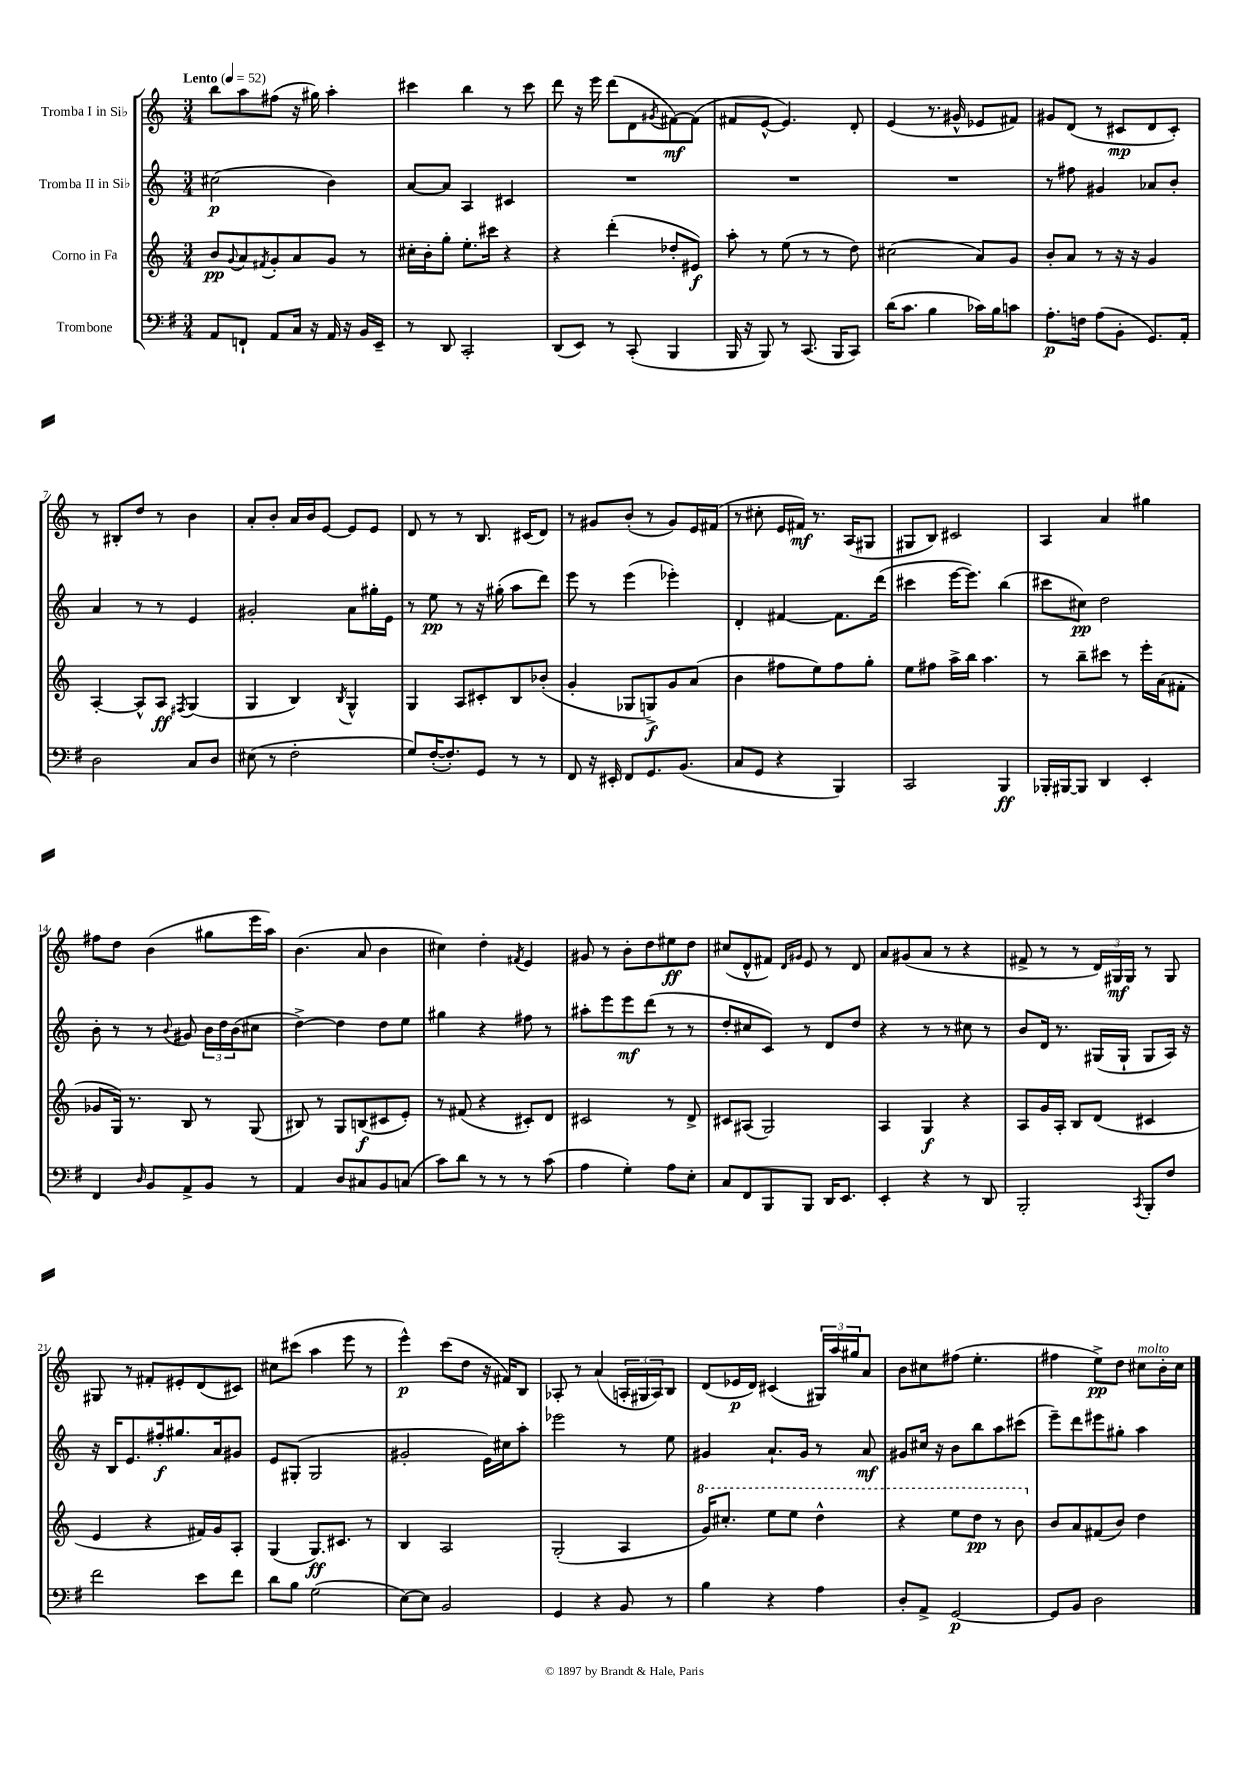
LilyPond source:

<<
\new StaffGroup <<
\new Staff = "s0" \with { instrumentName = "Tromba I in Sib" } {
    \clef treble \key c \major \numericTimeSignature \time 3/4 \tempo "Lento" 4 = 52
    b''8 a''8 fis''8( r16 gis''16) a''4-. |
    cis'''4 b''4 r8 cis'''8 |
    d'''8 r16 e'''16 d'''8( d'8 \acciaccatura { gis'8 } fis'8~\mf) fis'8( |
    fis'8 e'8~-^ e'4.) d'8-. |
    e'4( r8. gis'16-^ ees'8 fis'8) |
    gis'8 d'8( r8 cis'8\mp d'8 cis'8-.) |
    r8 bis8-. d''8 r8 b'4 |
    a'8-. b'8-. a'16 b'16 e'8~ e'8 e'8 |
    d'8 r8 r8 b8. cis'16( d'8) |
    r8 gis'8 b'8-.( r8 gis'8) e'16 fis'16( |
    r8 cis''8-. e'16 fis'16\mf) r8. a16( gis8 |
    gis8 b8) cis'2 |
    a4 a'4 gis''4 |
    fis''8 d''8 b'4( gis''8 e'''16 a''16) |
    b'4.( a'8 b'4 |
    cis''4) d''4-. \acciaccatura { fis'8 } e'4 |
    gis'8 r8 b'8-. d''8 eis''8\ff d''8 |
    cis''8( d'8-^ fis'8) \grace { d'16 gis'16 } e'8 r8 d'8 |
    a'8 gis'8( a'8 r8 r4 |
    fis'8-> r8 r8 \tuplet 3/2 { d'16) gis16\mf gis16 } r8 gis8 |
    gis8 r8 fis'8-. eis'8-. d'8( cis'8) |
    cis''8 cis'''8( a''4 e'''8 r8 |
    e'''4-^\p) c'''8( d''8 r16 fis'16) b8 |
    aes8-. r8 a'4( \tuplet 3/2 { a16-. gis16 a16) } b8 |
    d'8( ees'16\p d'16) cis'4( \tuplet 3/2 { gis16) a''16 gis''16 } a'8 |
    b'8 cis''8 fis''8( e''4.-. |
    fis''4 e''8->\pp) d''8 cis''8^\markup { \italic "molto" } b'16-. cis''16 \bar "|." |
}
\new Staff = "s1" \with { instrumentName = "Tromba II in Sib" } {
    \clef treble \key c \major \numericTimeSignature \time 3/4
    cis''2\p( b'4) |
    a'8~ a'8 a4 cis'4 |
    R2. |
    R2. |
    R2. |
    r8 fis''8 gis'4 aes'8 b'8-. |
    a'4 r8 r8 e'4 |
    gis'2-. a'8 gis''16-. e'16 |
    r8 e''8\pp r8 r16 gis''16-.( a''8 d'''8) |
    e'''8 r8 e'''4( ees'''4-.) |
    d'4-. fis'4~ fis'8. d'''16( |
    cis'''4 e'''16~ e'''8.) b''4( |
    cis'''8 cis''8\pp) d''2 |
    b'8-. r8 r8 \appoggiatura { b'8 } gis'8 \tuplet 3/2 { b'16 d''16 b'16( } cis''8 |
    d''4~->) d''4 d''8 e''8 |
    gis''4 r4 fis''8 r8 |
    ais''8-. e'''8 e'''8\mf d'''8( r8 r8 |
    d''8-. cis''8 c'8) r8 d'8 d''8 |
    r4 r8 r8 cis''8 r8 |
    b'8 d'16 r8. gis16( gis16-! gis8 a16) r16 |
    r16 b16 e'8. fis''16-.\f gis''8. a'16 gis'8 |
    e'8 gis8-.( gis2 |
    gis'2-. e'16) cis''16 a''8-. |
    ees'''2 r8 e''8 |
    gis'4 a'8.-! gis'16 r8 a'8\mf |
    gis'8 cis''16 r16 b'8 b''8 a''8 cis'''8( |
    e'''8--) d'''8 eis'''8 gis''8-. a''4 \bar "|." |
}
\new Staff = "s2" \with { instrumentName = "Corno in Fa" } {
    \clef treble \key c \major \numericTimeSignature \time 3/4
    b'8\pp \appoggiatura { g'8 } a'8 \acciaccatura { fis'8 } g'8-. a'8 g'8 r8 |
    cis''16-. b'16-. g''8-. e''8.-. cis'''16 r4 |
    r4 d'''4-.( des''8-. eis'8\f) |
    a''8-. r8 e''8( r8 r8 d''8) |
    cis''2( a'8) g'8 |
    b'8-. a'8 r8 r16 r16 g'4 |
    a4~-. a8-^ a8\ff \acciaccatura { fis8 } g4( |
    g4 b4) \acciaccatura { b8 } g4-^ |
    g4 a8 cis'8-. b8 bes'8-.( |
    g'4-. ges8 g8->\f) g'8 a'8( |
    b'4 fis''8 e''8) fis''8 g''8-. |
    e''8 fis''8 a''16-> b''16 a''4. |
    r8 b''8-- cis'''8 r8 e'''16-. a'16( fis'8-. |
    ges'8 g16) r8. b8 r8 g8( |
    bis8) r8 g8 b8\f( cis'8 e'8-.) |
    r8 fis'8( r4 cis'8-.) d'8 |
    cis'2 r8 d'8-> |
    cis'8 ais8( g2) |
    a4 g4\f r4 |
    a8 g'16 a16-. b8 d'8( cis'4 |
    e'4 r4 fis'16) g'16 a8-. |
    g4( g8.\ff) cis'8. r8 |
    b4 a2 |
    g2-.( a4 |
    \ottava #1 g''16) cis'''8.-. e'''8 e'''8 d'''4-^ |
    r4 e'''8 d'''8\pp r8 b''8 \ottava #0 |
    b'8 a'8 fis'8( b'8) d''4 \bar "|." |
}
\new Staff = "s3" \with { instrumentName = "Trombone" } {
    \clef bass \key g \major \numericTimeSignature \time 3/4
    a,8 f,8-! a,8 c16 r16 a,16 r16 b,16 e,16-- |
    r8 d,8 c,2-. |
    d,8( e,8) r8 c,8-.( b,,4 |
    b,,16 r16 b,,8) r8 c,8.( b,,16 c,8) |
    d'16( c'8. b4 ces'16) b16 c'8 |
    a8.-.\p f16 a8( b,8-. g,8.) a,16-. |
    d2 c8 d8 |
    eis8( r8 fis2-. |
    g8) fis16~-.( fis8.-.) g,8 r8 r8 |
    fis,8 r16 eis,16-. fis,8 g,8. b,8.( |
    c8 g,8 r4 b,,4) |
    c,2 b,,4\ff |
    bes,,16-. bis,,16~ bis,,8 d,4 e,4-. |
    fis,4 \grace { d16 } b,8 a,8-> b,8 r8 |
    a,4 d8 cis8 b,8 c8( |
    c'8) d'8 r8 r8 r8 c'8( |
    a4 g4-.) a8 e8-. |
    c8 fis,8 b,,8 b,,8 d,16 e,8. |
    e,4-. r4 r8 d,8 |
    b,,2-. \acciaccatura { c,8 } b,,8-. fis8 |
    fis'2 e'8 fis'8 |
    d'8 b8 g2( |
    e8~) e8 b,2 |
    g,4 r4 b,8 r8 |
    b4 r4 a4 |
    d8-. a,8-> g,2~\p |
    g,8 b,8 d2 \bar "|." |
}
>>
>>
